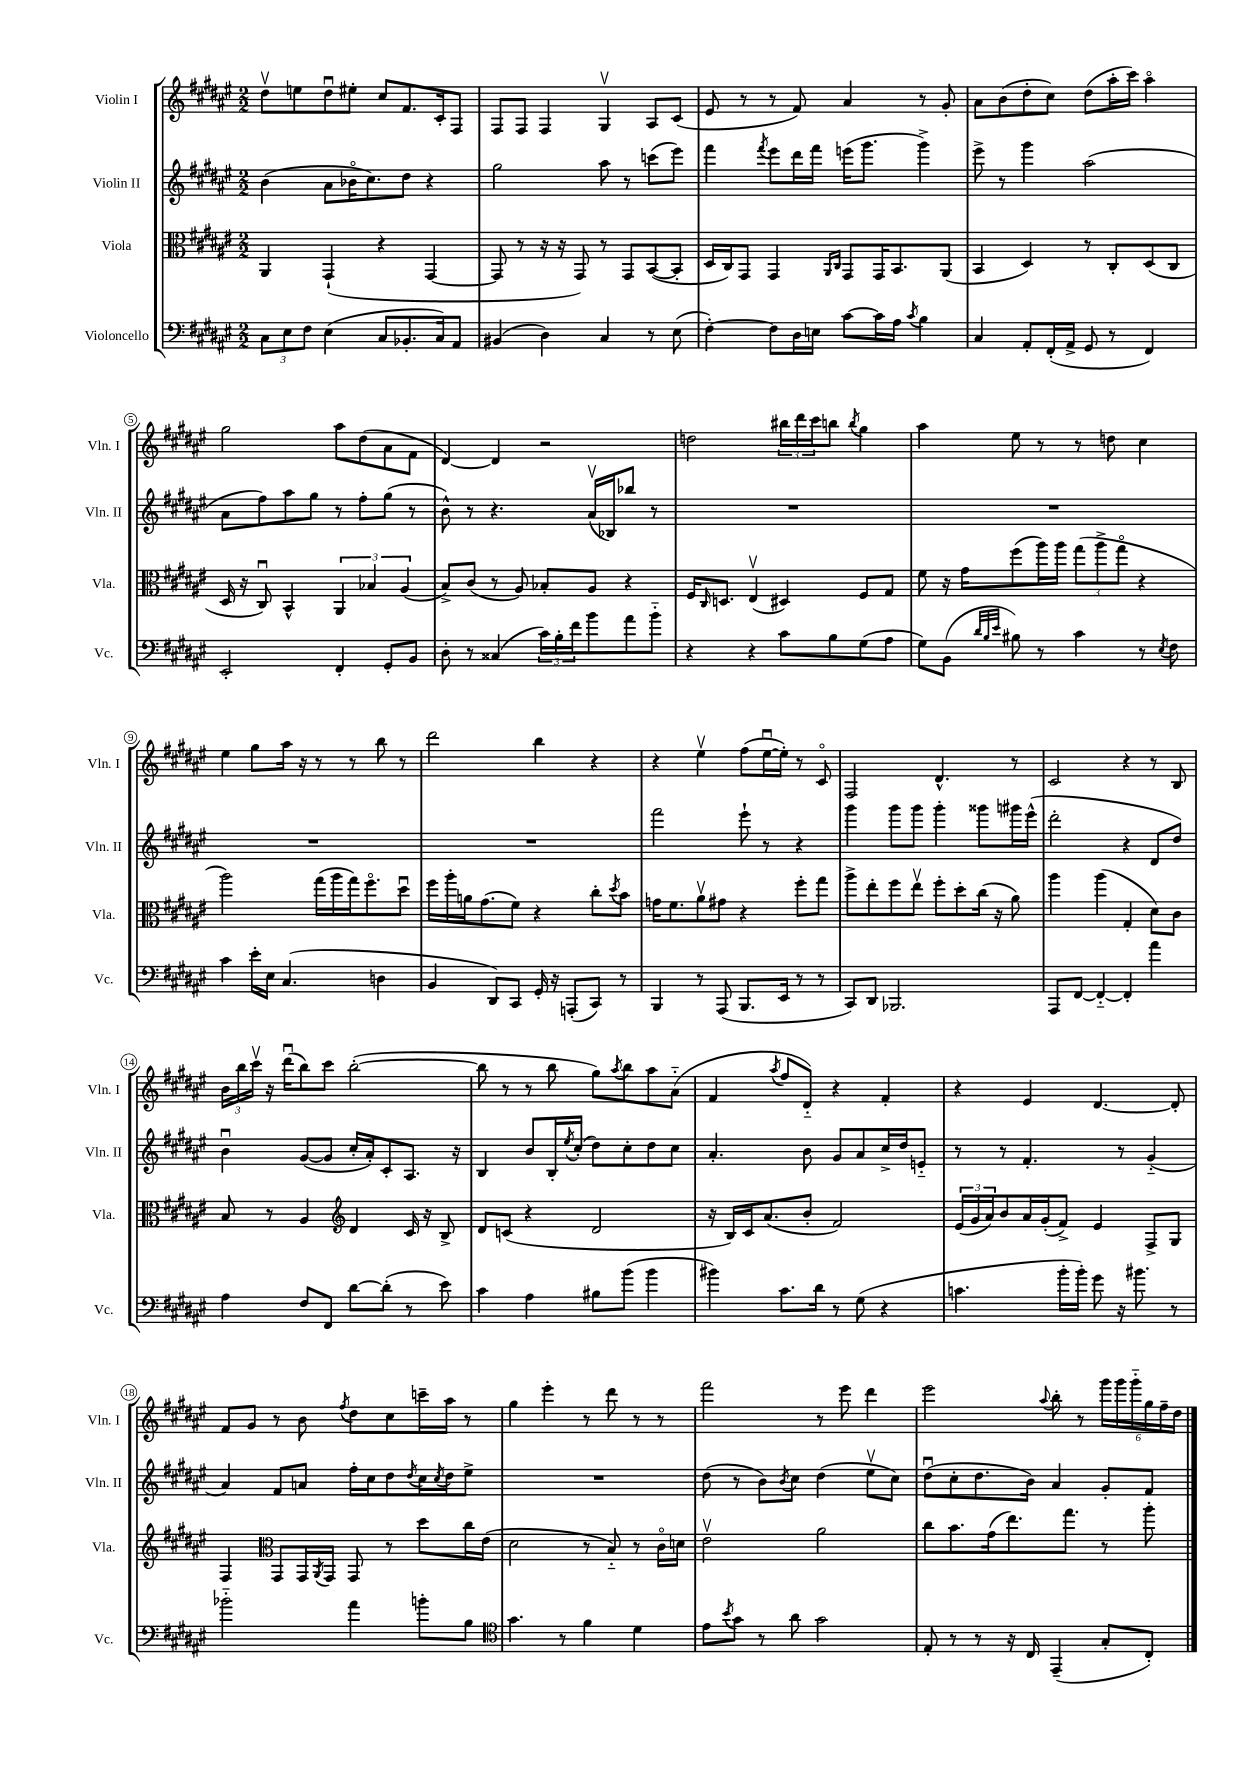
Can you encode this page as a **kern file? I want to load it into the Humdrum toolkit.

**kern	**kern	**kern	**kern
*staff4	*staff3	*staff2	*staff1
*clefF4	*clefC3	*clefG2	*clefG2
*k[f#c#g#d#a#e#]	*k[f#c#g#d#a#e#]	*k[f#c#g#d#a#e#]	*k[f#c#g#d#a#e#]
*M2/2	*M2/2	*M2/2	*M2/2
12C#	4AA#	(4b	8dd#v
12E#	.	.	.
.	.	.	8ee
12F#	.	.	.
(4E#	(4GG#`	8a#	8dd#u
.	.	16b-o	8ee#'
.	.	8.cc#)	.
8C#	4r	.	8cc#
8.BB-'	.	8dd#	8.f#
.	[4GG#	4r	.
16C#)	.	.	16c#'
8AA#	.	.	8F#
=	=	=	=
(4BB#	8GG#]	2gg#	8F#
.	8r	.	8F#
4D#)	16r	.	4F#
.	16r	.	.
.	8GG#)	.	.
4C#	8r	8aa#	4G#v
.	8GG#	8r	.
8r	([8BB	(8ccc	8A#
(8E#	8BB']	8eee#)	(8c#
=	=	=	=
[4F#')	16D#	4fff#	8e#
.	16C#)	.	.
.	8GG#	.	8r
.	.	8qfff#	.
8F#]	4GG#	8eee#	8r
16D#	.	16ddd#	8f#)
16E	.	16fff#	.
.	16qqAA#	.	.
.	16qqC#	.	.
[8c#	8GG#	(16eee	4a#
.	.	8.ggg#	.
16c#]	16GG#	.	.
16A#	8.BB	.	.
8qc#	.	.	.
4B	.	4ggg#^)	8r
.	(8AA#	.	8g#'
=	=	=	=
4C#	4BB	8eee#^	8a#
.	.	8r	(8b
8AA#'	4D#)	4ggg#	8dd#'
(16FF#'	.	.	8cc#)
16AA#^	.	.	.
8GG#	8r	(2aa#	(8dd#
8r	8C#'	.	16aa#'
.	.	.	16ccc#)
4FF#)	(8D#	.	4aa#o
.	8C#	.	.
=	=	=	=
2EE#'	16D#	8a#	2gg#
.	16r	.	.
.	8C#u)	8ff#)	.
.	4BB^^	8aa#	.
.	.	8gg#	.
4FF#'	6AA#	8r	8aa#
.	.	8ff#'	(8dd#
.	6B-	.	.
8GG#'	.	(8gg#	8a#
.	(6A#	.	.
8BB	.	8r	8f#
=	=	=	=
8D#'	8B^)	8b^^)	[4d#)
8r	(8c#	8r	.
(4C##	8r	4.r	4d#]
.	8A#)	.	.
24c#)	8B-'	.	2r
24B'	.	.	.
24f#	.	.	.
8b	8A#	(16a#v	.
.	.	16B-)	.
8a#	4r	8bb-	.
8b'~	.	8r	.
=	=	=	=
4r	16F#	1r	2dd
.	16qqC#	.	.
.	8.D	.	.
4r	(4E#v	.	.
8c#	4D#)	.	24bb#
.	.	.	24ddd#
.	.	.	24ccc#
8B	.	.	8bb
.	.	.	8qbb
(8G#	8F#	.	4gg#
8A#	8G#	.	.
=	=	=	=
8G#)	8f#	1r	4aa#
(8BB	16r	.	.
.	16g#	.	.
32qqd#	.	.	.
32qqB	.	.	.
32qqe#	.	.	.
8B#)	(8ff#	.	8ee#
8r	16aa#)	.	8r
.	16aa#	.	.
4c#	(12gg#	.	8r
.	12aa#^	.	.
.	.	.	8dd
.	12gg#o	.	.
8r	4r	.	4cc#
8qE#	.	.	.
8F#	.	.	.
=	=	=	=
4c#	2aa#)	1r	4ee#
16e#'	.	.	8gg#
16E#	.	.	.
(4.C#	.	.	16aa#
.	.	.	16r
.	(16gg#	.	8r
.	16aa#	.	.
.	16gg#)	.	8r
.	8.ff#o	.	.
4D	.	.	8bb
.	8dd#u	.	8r
=	=	=	=
4BB	16ff#	1r	2ddd#
.	16aa#'	.	.
.	16a	.	.
.	(8.g#	.	.
8DD#)	.	.	.
8CC#	8f#)	.	.
16GG#'	4r	.	4bb
16r	.	.	.
(8AAA'	.	.	.
8CC#)	8cc#'	.	4r
.	8qdd#	.	.
8r	8b	.	.
=	=	=	=
4BBB	16g	2fff#	4r
.	8.f#	.	.
8r	8a#v	.	4ee#v
(8AAA#	8g#	.	.
8.BBB	4r	8eee#`	(8ff#
.	.	8r	[16ee#u
16EE#	.	.	16ee#'])
8r	8ff#'	4r	8r
8r	8gg#	.	8c#o
=	=	=	=
8CC#)	8aa#^	4ggg#	2F#
8DD#	8ee#'	.	.
2.BBB-	8ff#	8ggg#	.
.	8ee#v	8ggg#	.
.	8ff#'	4ggg#'	4.d#^^
.	8dd#'	.	.
.	(16cc#	8ggg##	.
.	16r	.	.
.	8a#)	16ggg#	8r
.	.	(16eee#^^	.
=	=	=	=
8AAA#	4aa#	2ddd#'	2c#
[8FF#	.	.	.
4FF#'~_	(4aa#	.	.
4FF#']	4G#'	4r	4r
4a#	8d#)	8d#	8r
.	8c#	8dd#)	8B
=	=	=	=
4A#	8B	4bu	24b
.	.	.	24bb
.	.	.	24ccc#v
.	8r	.	16r
.	.	.	(16ddd#u
8F#	4A#	([8g#	8bb)
8FF#	.	8g#]	8ccc#
*	*clefG2	*	*
[8d#	4d#	16cc#'	([2bb'
.	.	16a#')	.
(8d#']	.	8c#'	.
8r	16c#	8.A#	.
.	16r	.	.
8e#)	8B^	.	.
.	.	16r	.
=	=	=	=
4c#	8d#	4B	8bb]
.	(8c	.	8r
4A#	4r	8b	8r
.	.	16B'	8bb
.	.	8qee#	.
.	.	(16cc#'	.
8B#	2d#	8dd#)	8gg#)
.	.	.	8qaa#
(8b	.	8cc#'	8bb
4b	.	8dd#	8aa#
.	.	8cc#	(8a#'~
=	=	=	=
4b#)	16r	4.a#'	4f#
.	16B)	.	.
.	16c#	.	.
.	(8.a#	.	.
.	.	.	8qaa#
8.c#	.	.	8ff#
.	8b'	8b	8d#'~)
16d#	.	.	.
8r	2f#)	8g#	4r
(8G#	.	8a#	.
4r	.	16cc#^	4f#'
.	.	16dd#	.
.	.	8e'~	.
=	=	=	=
4.c	(24e#	8r	4r
.	24g#	.	.
.	24a#)	.	.
.	8b	8r	.
.	16a#	4.f#'	4e#
.	(16g#'	.	.
16b'	8f#^)	.	.
16b')	.	.	.
8g#	4e#	.	[4.d#
16r	.	8r	.
8.b#	.	.	.
.	8F#^	(4g#'~	.
8r	8G#	.	8d#']
=	=	=	=
2b-'~	4F#	4a#)	8f#
.	.	.	8g#
*	*clefC3	*	*
.	8GG#	8f#	8r
.	16GG#	8a	8b
.	8qAA#	.	.
.	16GG#	.	.
.	.	.	8qff#
4a#	8GG#	16ff#'	8dd#
.	.	16cc#	.
.	8r	8dd#	8cc#
.	.	8qdd#	.
8b'	8dd#	16cc#	16ccc~
.	.	8qcc#	.
.	.	16dd#	16aa#
8B	16cc#	8ee#^	8r
.	(16e#	.	.
=	=	=	=
*clefC4	*	*	*
4.g#	2d#	1r	4gg#
.	.	.	4eee#'
8r	.	.	.
4f#	8r	.	8r
.	8B'~)	.	8ddd#
4d#	8r	.	8r
.	16c#o	.	8r
.	16d	.	.
=	=	=	=
8e#	2e#v	(8dd#	2fff#
8qb	.	.	.
8g#	.	8r	.
8r	.	8b)	.
.	.	8qb	.
8a#	.	8cc#	.
2g#	2a#	(4dd#	8r
.	.	.	8eee#
.	.	8ee#v	4ddd#
.	.	8cc#)	.
=	=	=	=
8E#'	8cc#	(8dd#u	2eee#
8r	8.b	8cc#'	.
8r	.	8.dd#	.
.	(16g#	.	.
16r	8.ee#)	.	.
16C#	.	16b)	.
.	.	.	8qqaa#
(4EE#~	.	4a#	8bb'
.	8.gg#	.	.
.	.	.	8r
8G#'	8r	8g#'	24ggg#
.	.	.	24ggg#
.	.	.	24ggg#'~
8C#')	8aa#'	8f#	24gg#
.	.	.	24ff#~
.	.	.	24dd#
==	==	==	==
*-	*-	*-	*-
